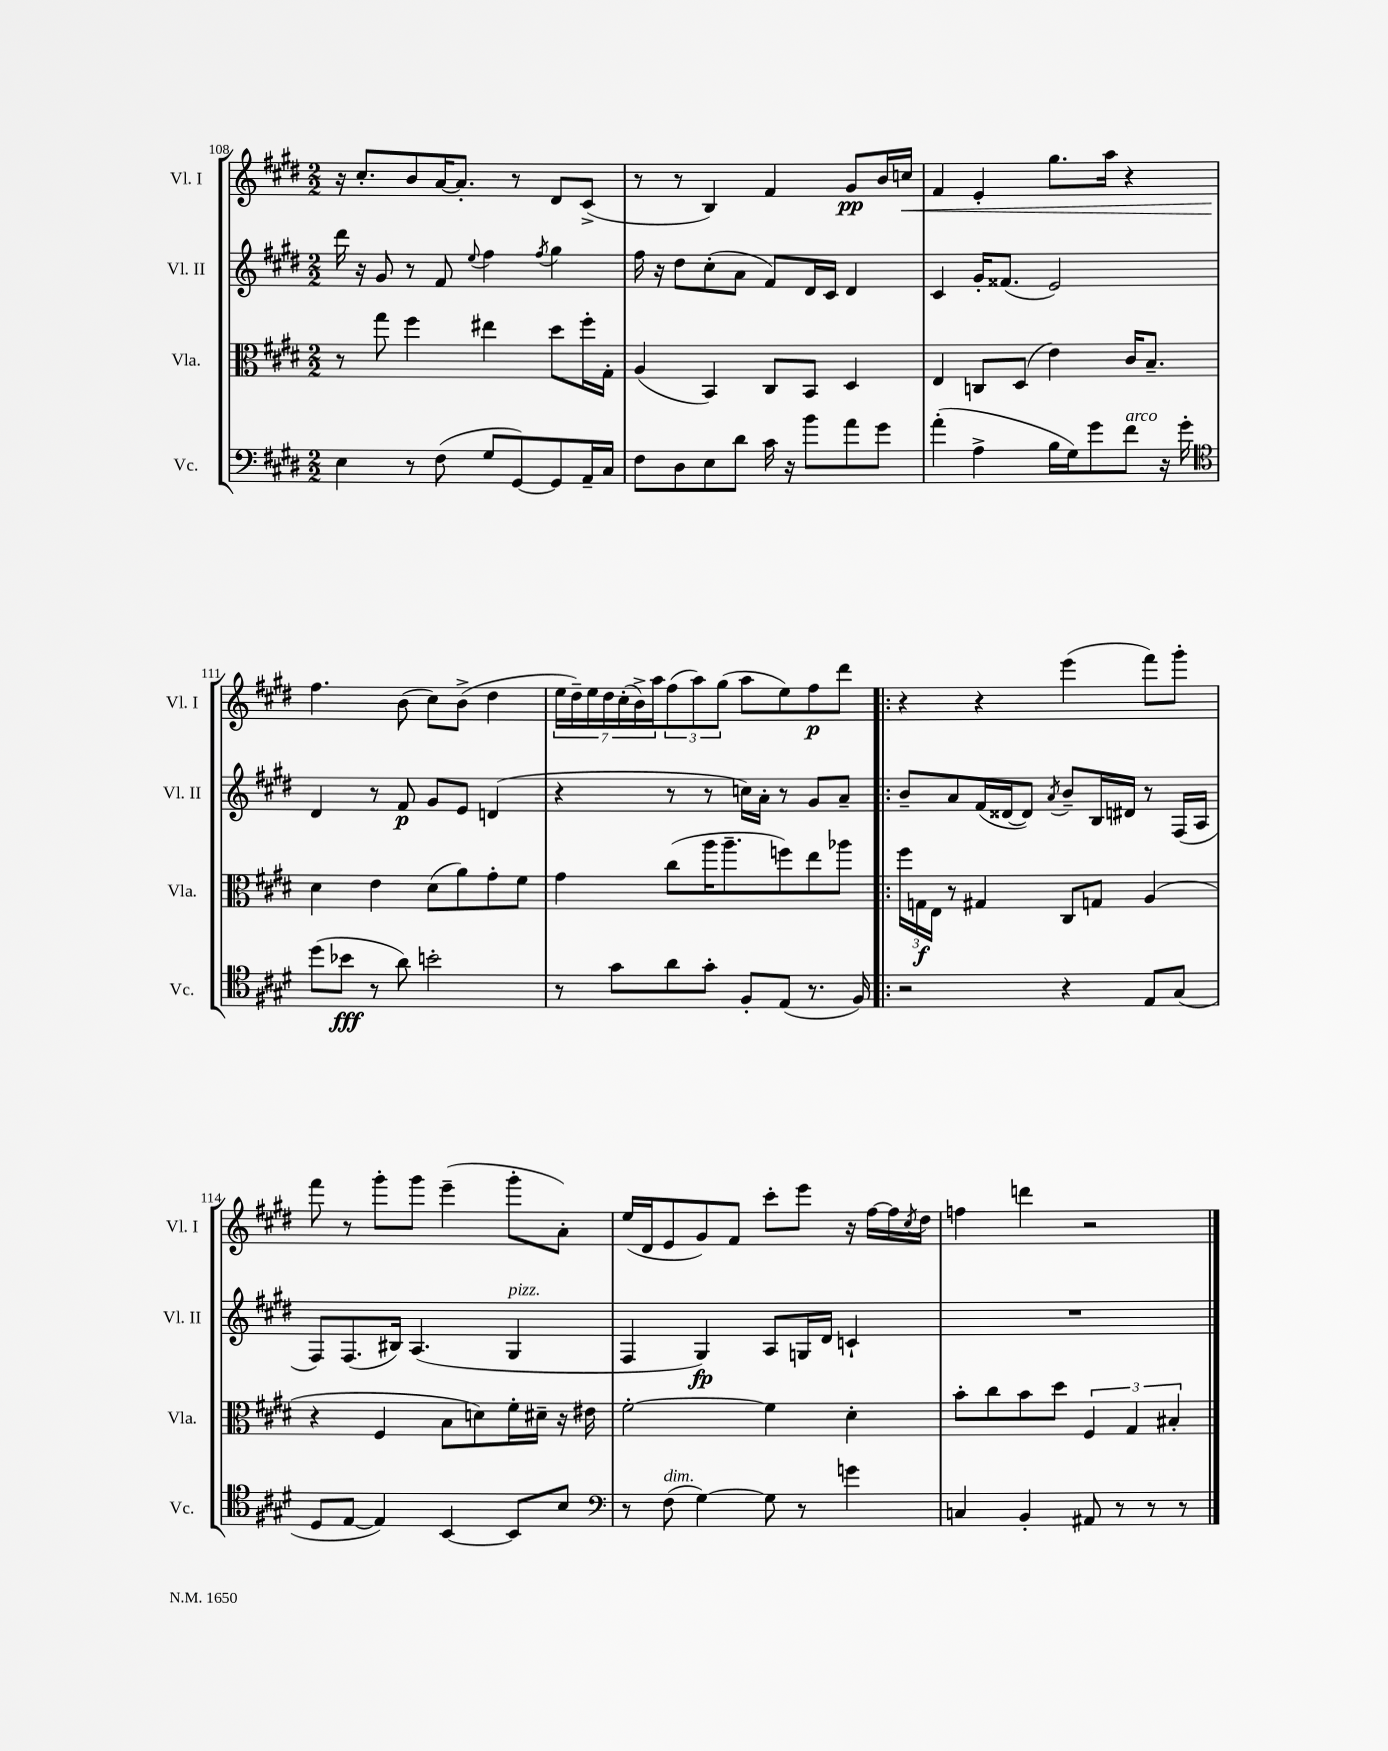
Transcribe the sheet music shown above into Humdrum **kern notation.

**kern	**kern	**kern	**kern
*staff4	*staff3	*staff2	*staff1
*clefF4	*clefC3	*clefG2	*clefG2
*k[f#c#g#d#]	*k[f#c#g#d#]	*k[f#c#g#d#]	*k[f#c#g#d#]
*M2/2	*M2/2	*M2/2	*M2/2
4E	8r	16ddd#	16r
.	.	16r	8.cc#'
.	8gg#	8g#	.
8r	4ff#	8r	8b
(8F#	.	8f#	[16a
.	.	.	8.a']
.	.	8qqee	.
8G#	4ee#	4ff#	.
[8GG#)	.	.	8r
.	.	8qff#	.
8GG#]	8dd#	4gg#	8d#
16AA~	16ff#'	.	(8c#^
16C#	16G#'	.	.
=	=	=	=
8F#	(4A	16ff#	8r
.	.	16r	.
8D#	.	8dd#	8r
8E	4BB)	(8cc#'	4B)
8d#	.	8a	.
16c#	8C#	8f#)	4f#
16r	.	.	.
8b	8BB	16d#	.
.	.	16c#	.
8a	4D#	4d#	8g#
8g#	.	.	16b
.	.	.	16cc
=	=	=	=
(4a'	4E	4c#	4f#
4A^	8C	16g#'	4e'
.	.	(8.f##	.
.	(8D#	.	.
16B	4e)	2e)	8.gg#
16G#)	.	.	.
8g#	.	.	.
.	.	.	16aa
8f#	16c#	.	4r
.	8.B~	.	.
16r	.	.	.
16g#'	.	.	.
=	=	=	=
*clefC4	*	*	*
(8dd#	4d#	4d#	4.ff#
8b-	.	.	.
8r	4e	8r	.
8a)	.	8f#	(8b
2b'	(8d#	8g#	8cc#)
.	8a)	8e	(8b^
.	8g#'	(4d	4dd#
.	8f#	.	.
=	=	=	=
8r	4g#	4r	28ee
.	.	.	28dd#~)
.	.	.	28ee
.	.	.	28dd#
8g#	.	.	.
.	.	.	(28cc#'
.	.	.	28b^)
.	.	.	28aa
8a	(8cc#	8r	(12ff#
.	.	.	12aa)
8g#'	16aa	8r	.
.	.	.	(12gg#
.	8.aa~	.	.
8F#'	.	16cc)	8aa
.	.	16a'	.
(8E	8ff)	8r	8ee)
8.r	8ee	8g#	8ff#
.	8aa-	8a~	8ddd#
16F#)	.	.	.
=!|:	=!|:	=!|:	=!|:
2r	24ff#	8b~	4r
.	24G	.	.
.	24E	.	.
.	8r	8a	.
.	4G#	(16f#	4r
.	.	[16d##	.
.	.	8d##])	.
.	.	8qa	.
4r	8C#	8b~	(4eee
.	8G	16B	.
.	.	16d#	.
8E	(4A	8r	8fff#)
(8G#	.	(16F#	8ggg#'
.	.	16A	.
=	=	=	=
8D#	4r	8F#)	8fff#
[8E	.	(8.F#	8r
4E])	4F#	.	8ggg#'
.	.	16B#)	.
.	.	(4.A	8ggg#
[4BB	8B	.	(4eee~
.	8d)	.	.
8BB]	16f#'	4G#	8ggg#'
.	16d#~	.	.
8B	16r	.	8a')
.	16e#	.	.
=	=	=	=
*clefF4	*	*	*
8r	[2f#'	4F#	(16ee
.	.	.	16d#
(8F#	.	.	8e
[4G#)	.	4G#)	8g#)
.	.	.	8f#
8G#]	4f#]	8A	8ccc#'
8r	.	16G	8eee
.	.	16d#	.
4g	4d#'	4c`	16r
.	.	.	[16ff#
.	.	.	16ff#]
.	.	.	8qcc#
.	.	.	16dd#
=	=	=	=
4C	8b'	1r	4ff
.	8cc#	.	.
4BB'	8b	.	4ddd
.	8dd#	.	.
8AA#	6F#	.	2r
8r	.	.	.
.	6G#	.	.
8r	.	.	.
.	6B#'	.	.
8r	.	.	.
==	==	==	==
*-	*-	*-	*-
